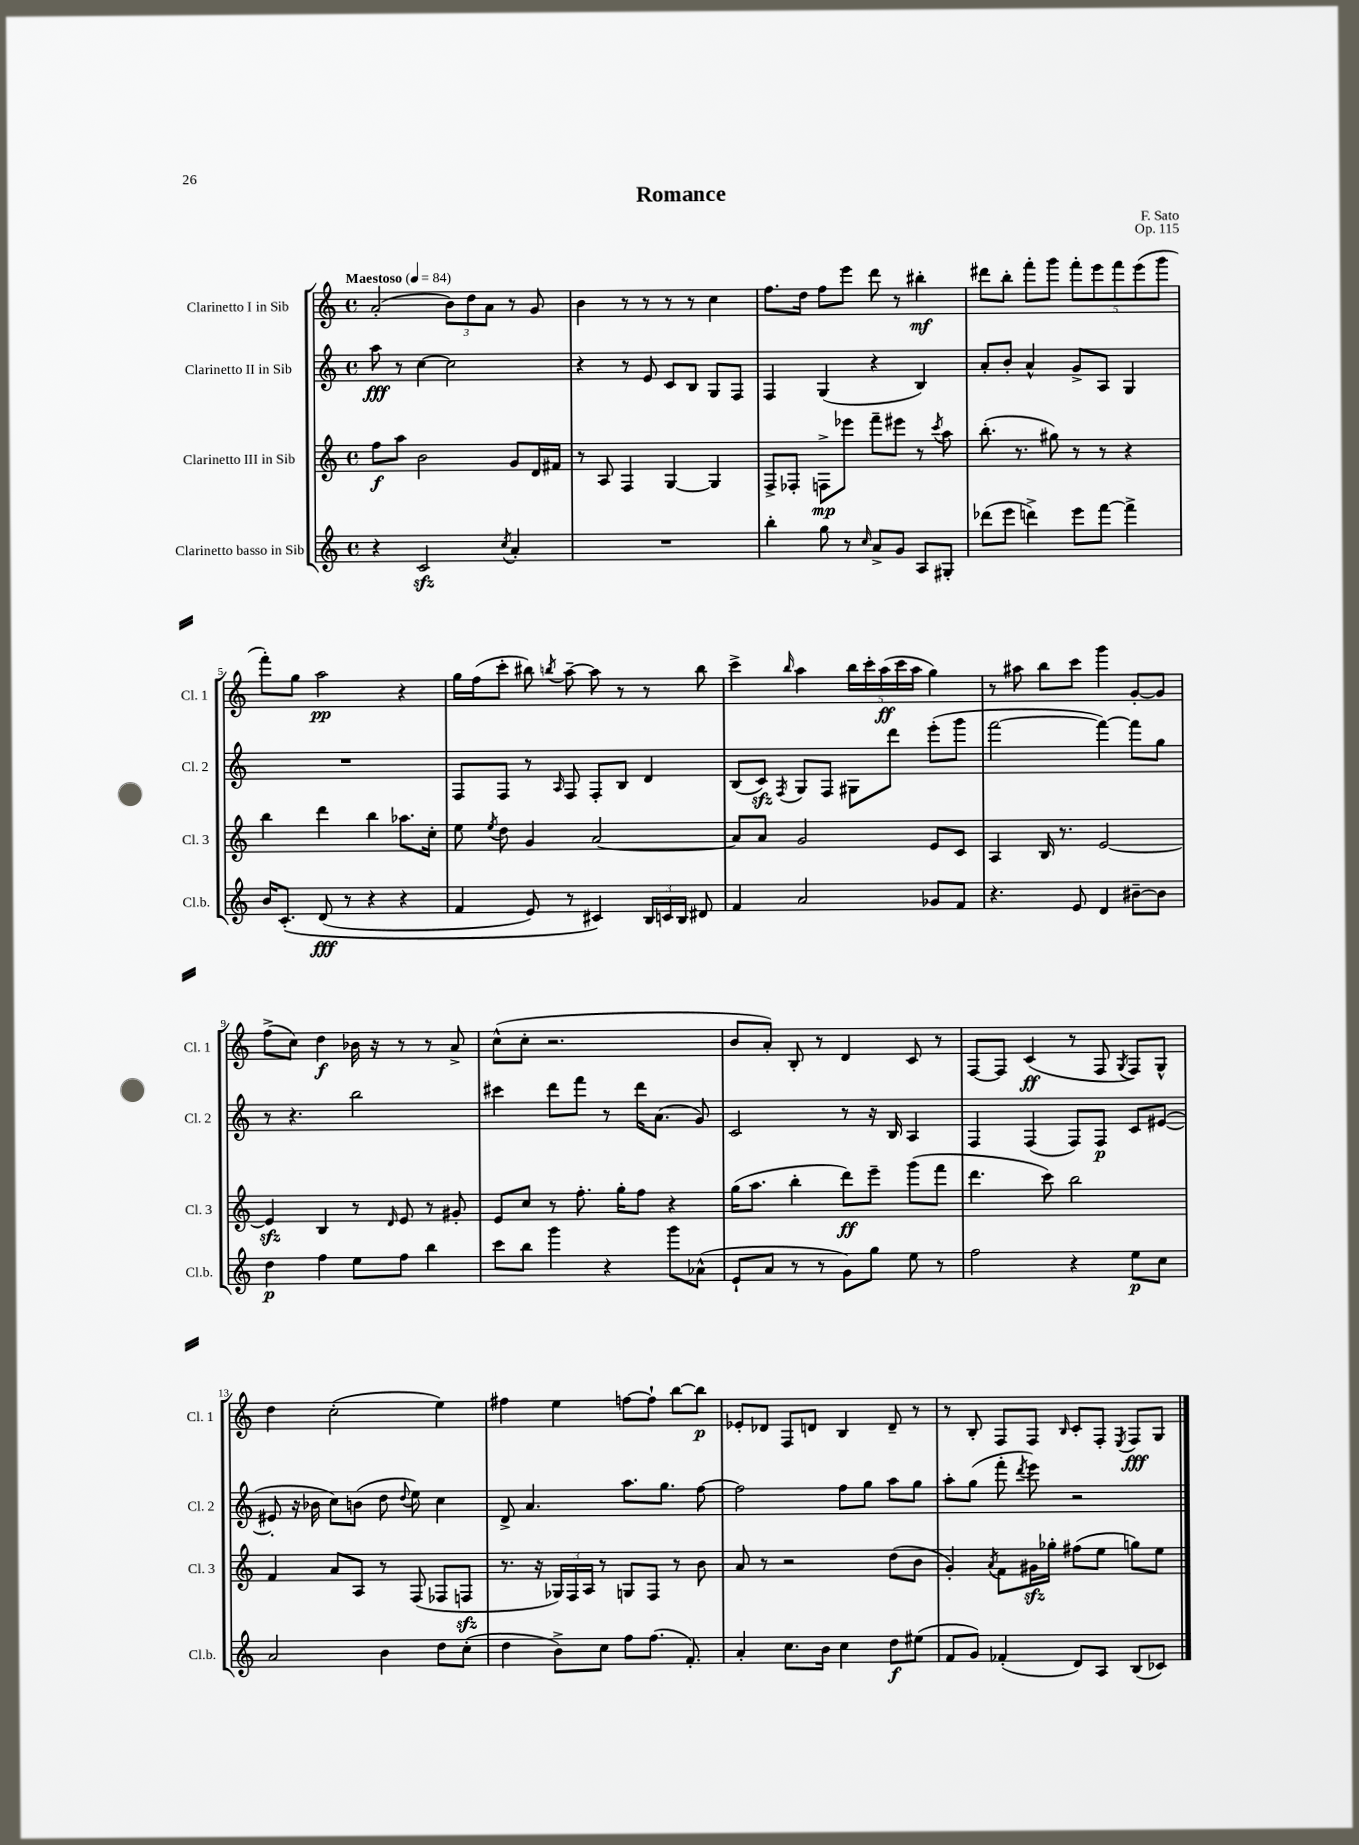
\header { title = "Romance" composer = "F. Sato" opus = "Op. 115" }
<<
\new StaffGroup <<
\new Staff = "s0" \with { instrumentName = "Clarinetto I in Sib" shortInstrumentName = "Cl. 1" } {
    \clef treble \key c \major \defaultTimeSignature \time 4/4 \tempo "Maestoso" 4 = 84
    \autoBeamOff a'2-.( \tuplet 3/2 { b'8[) d''8 a'8] } r8 g'8 |
    b'4 r8 r8 r8 r8 c''4 |
    f''8.[ d''16] f''8[ e'''8] d'''8 r8 bis''4-.\mf |
    dis'''8[ b''8]-. f'''8[-. g'''8] \tuplet 5/4 { f'''8[-. e'''8 f'''8 e'''8( g'''8] } |
    f'''8[-.) g''8] a''2\pp r4 |
    g''16[ f''16( c'''8]-. bis''8) \acciaccatura { b''8 } a''8~-- a''8 r8 r8 b''8 |
    c'''4-> \grace { b''16 } a''4 \tuplet 5/4 { b''16[ c'''16-. a''16\ff( c'''16 a''16] } g''4) |
    r8 ais''8 b''8[ c'''8] g'''4 g'8[~-. g'8] |
    f''8[->( c''8]) d''4\f bes'16 r16 r8 r8 a'8-> |
    c''8[-^( c''8]-. r2. |
    b'8[ a'8]-.) b8-. r8 d'4 c'8 r8 |
    f8[~ f8] c'4\ff( r8 f8 \acciaccatura { g8 } f8[) g8]-^ |
    d''4 c''2-.( e''4) |
    fis''4 e''4 f''8[~ f''8]-! b''8[~ b''8]\p |
    ees'8[-. des'8] f8[ d'8] b4 d'8-- r8 |
    r8 b8-. f8[ f8] \grace { b16 } c'8[-. f8]-. \acciaccatura { e8 } f8[\fff g8] \bar "|." |
}
\new Staff = "s1" \with { instrumentName = "Clarinetto II in Sib" shortInstrumentName = "Cl. 2" } {
    \clef treble \key c \major \defaultTimeSignature \time 4/4
    \autoBeamOff a''8\fff r8 c''4~ c''2 |
    r4 r8 e'8 c'8[ b8] g8[ f8] |
    f4 g4( r4 b4) |
    a'8[-. b'8]-. a'4-^ g'8[-> a8] g4 |
    R1 |
    f8[ f8] r8 \grace { a16 } f8 f8[-. b8] d'4 |
    b8[( c'8]\sfz) \acciaccatura { f8 } g8[ f8] gis8[ d'''8] e'''8[-.( g'''8] |
    f'''2~ f'''4~) f'''8[ g''8] |
    r8 r4. b''2 |
    cis'''4 d'''8[ f'''8] r8 d'''16[ a'8.]( g'8) |
    c'2 r8 r16 b16 a4 |
    f4 f4( f8[) f8]\p c'8[ eis'8]~( |
    eis'8-. r16 bes'16 c''8[) b'8]( d''8 \appoggiatura { d''8 } e''8) c''4 |
    d'8-> a'4. a''8.[ g''8.] f''8~ |
    f''2 f''8[ g''8] a''8[ g''8] |
    a''8[-. g''8]( f'''8-. \acciaccatura { d'''8 } e'''8) r2 \bar "|." |
}
\new Staff = "s2" \with { instrumentName = "Clarinetto III in Sib" shortInstrumentName = "Cl. 3" } {
    \clef treble \key c \major \defaultTimeSignature \time 4/4
    \autoBeamOff f''8[\f a''8] b'2 g'8[ d'16 fis'16] |
    r8 a8 f4 g4~ g4 |
    f8[-> fes8]-. f8[->\mp ees'''8] f'''8[-- eis'''8] r8 \acciaccatura { c'''8 } a''8 |
    b''8.-.( r8. gis''8) r8 r8 r4 |
    b''4 d'''4 b''4 aes''8.[ c''16]-. |
    e''8 \acciaccatura { e''8 } d''8 g'4 a'2~ |
    a'8[ a'8] g'2 e'8[ c'8] |
    a4 b16 r8. e'2~ |
    e'4\sfz b4 r8 \grace { d'16 } e'8 r8 gis'8-. |
    e'8[ c''8] r8 f''8.-. g''16[-. f''8] r4 |
    g''16[( a''8.] b''4-. d'''8[\ff) e'''8]-- g'''8[( f'''8] |
    d'''4. c'''8) b''2 |
    f'4 a'8[ a8] r8 f8( fes8[ f8]\sfz |
    r8. r16 \tuplet 3/2 { ges16[) f16 a16] } r8 g8[ f8] r8 b'8 |
    a'8 r8 r2 d''8[( b'8] |
    g'4-.) \acciaccatura { a'8 } f'8[ gis'16\sfz ges''16]-. fis''8[( e''8] g''8[) e''8] \bar "|." |
}
\new Staff = "s3" \with { instrumentName = "Clarinetto basso in Sib" shortInstrumentName = "Cl.b." } {
    \clef treble \key c \major \defaultTimeSignature \time 4/4
    \autoBeamOff r4 c'2\sfz \acciaccatura { c''8 } a'4-. |
    R1 |
    b''4-. g''8 r8 \grace { c''16 } a'8[-> g'8] a8[ gis8]-. |
    des'''8[( e'''8] d'''4->) e'''8[ f'''8]~ f'''4-> |
    b'16[ c'8.]-.\( d'8\fff( r8 r4 r4 |
    f'4 e'8) r8 cis'4\) \tuplet 3/2 { b16[ c'16 b16] } dis'8 |
    f'4 a'2 ges'8[ f'8] |
    r4. e'8 d'4 bis'8[~-- bis'8] |
    d''4\p f''4 e''8[ f''8] b''4 |
    c'''8[ b''8] g'''4 r4 g'''8[ aes'8]-^( |
    e'8[-! a'8] r8 r8 g'8[) g''8] e''8 r8 |
    f''2 r4 e''8[\p c''8] |
    a'2 b'4 d''8[ c''8]-.( |
    d''4 b'8[->) c''8] f''8[ f''8.]( f'8.-.) |
    a'4-. c''8.[ b'16] c''4 d''8[\f eis''8]( |
    f'8[ g'8]) fes'4-.( d'8[) a8] b8[( ces'8]) \bar "|." |
}
>>
>>
